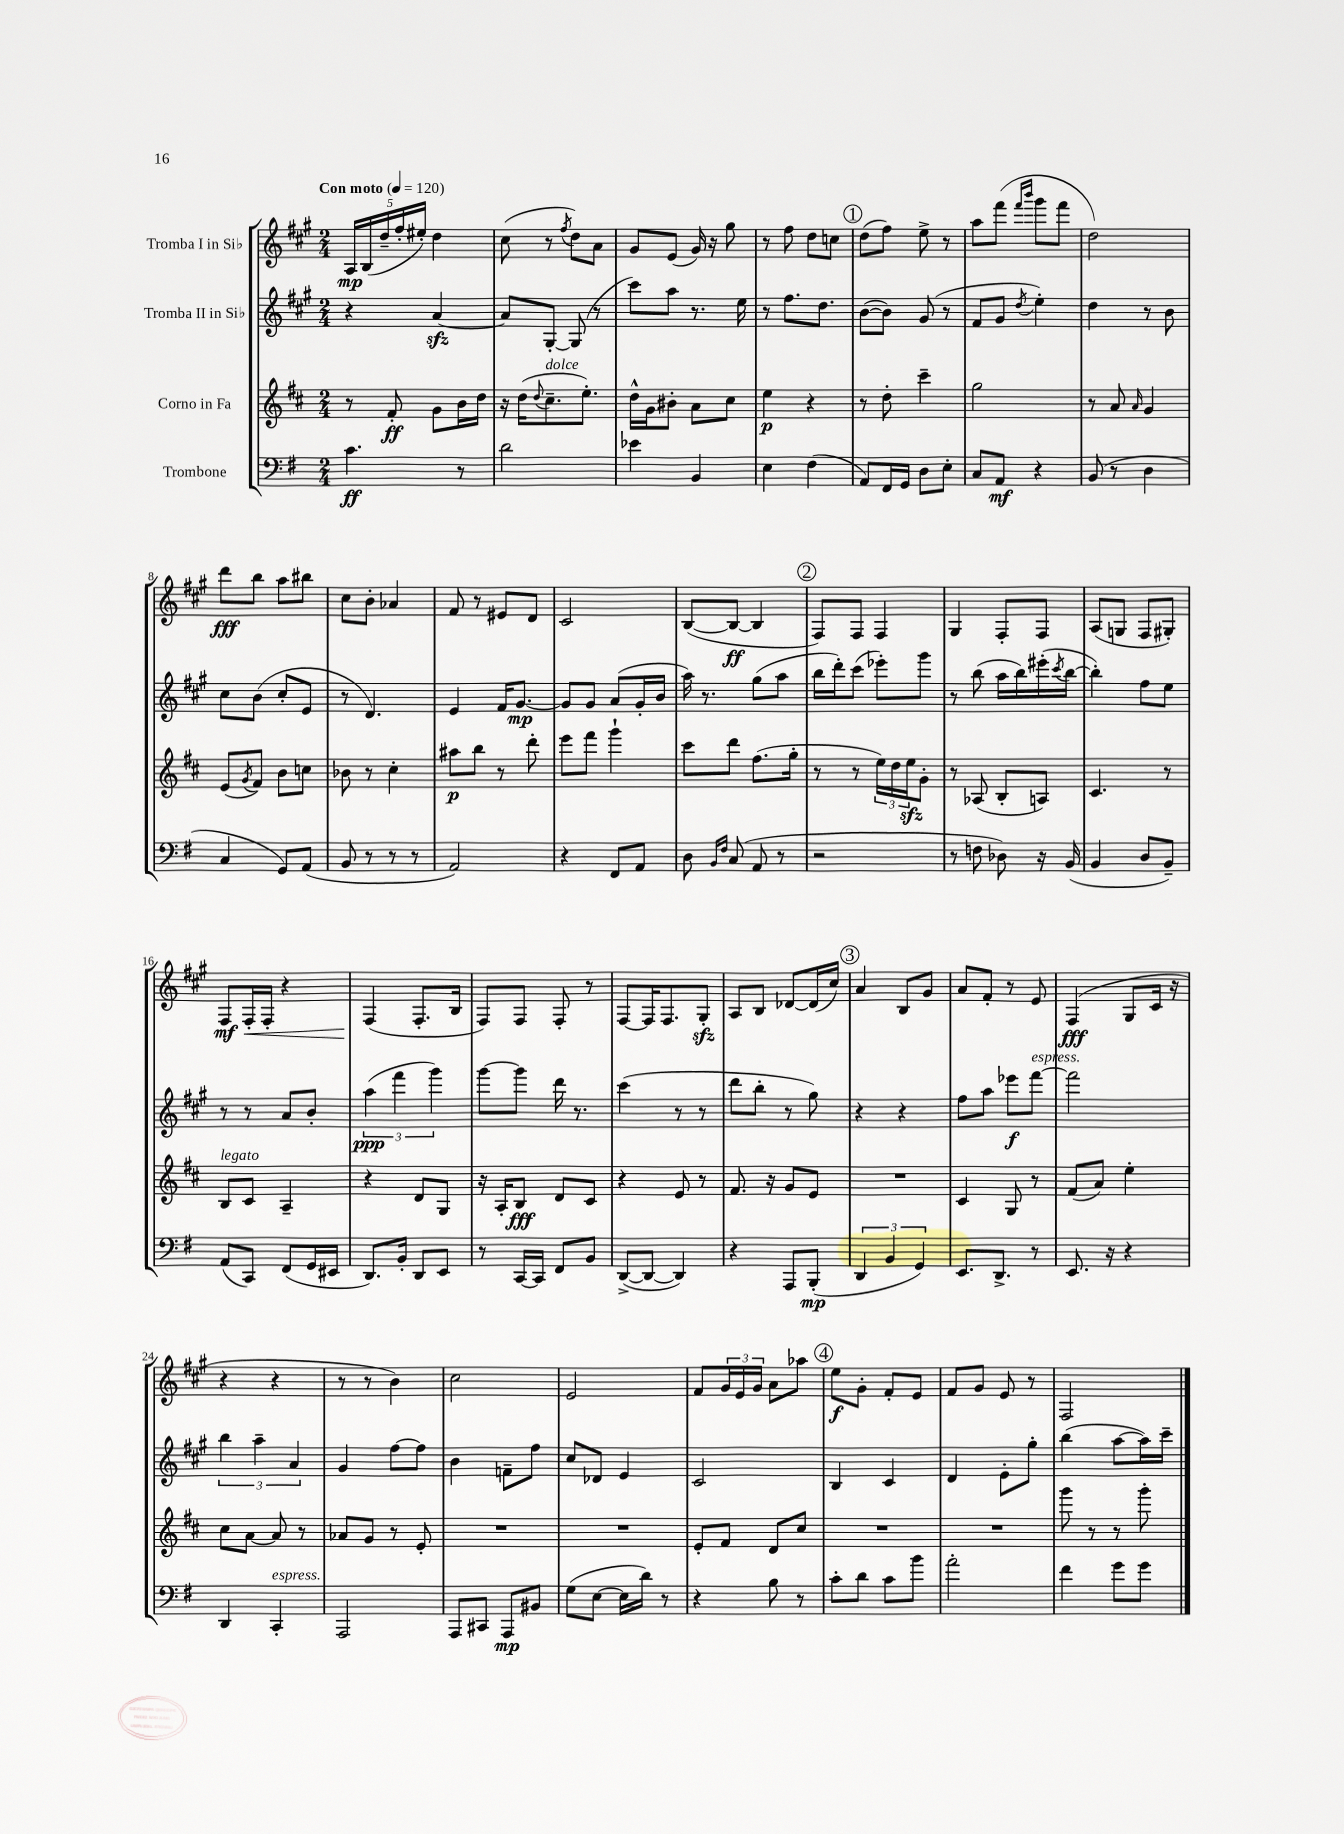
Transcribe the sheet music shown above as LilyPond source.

<<
\new StaffGroup <<
\new Staff = "s0" \with { instrumentName = "Tromba I in Sib" } {
    \clef treble \key a \major \numericTimeSignature \time 2/4 \tempo "Con moto" 4 = 120
    \tuplet 5/4 { a16\mp b16( d''16-- fis''16-. eis''16-.) } d''4 |
    cis''8( r8 \acciaccatura { fis''8 } d''8) a'8 |
    gis'8 e'8( gis'16) r16 gis''8 |
    r8 fis''8 d''8 c''8 |
    \mark \markup { \circle "1" } d''8( fis''8) e''8-> r8 |
    a''8 fis'''8( \grace { fis'''16 b'''16 } gis'''8 fis'''8 |
    d''2) |
    d'''8\fff b''8 a''8 bis''8 |
    cis''8 b'8-. aes'4 |
    fis'8 r8 eis'8 d'8 |
    cis'2 |
    b8~( b8~\ff b4 |
    \mark \markup { \circle "2" } fis8) fis8 fis4 |
    gis4 fis8-. fis8 |
    a8( g8 fis8 gis8-.) |
    fis8\mf fis16-.\< fis16-. r4 |
    fis4\!( fis8.-. b16 |
    fis8) fis8 fis8-. r8 |
    fis8~ fis16 fis8. gis8-.\sfz |
    a8 b8 des'8~ des'16( cis''16) |
    \mark \markup { \circle "3" } a'4 b8 gis'8 |
    a'8 fis'8-. r8 e'8 |
    fis4\fff( gis8 cis'16 r16 |
    r4 r4 |
    r8 r8 b'4) |
    cis''2 |
    e'2 |
    fis'8 \tuplet 3/2 { gis'16 e'16 gis'16 } a'8 aes''8 |
    \mark \markup { \circle "4" } e''8\f gis'8-. fis'8-. e'8 |
    fis'8 gis'8 e'8 r8 |
    fis2 \bar "|." |
}
\new Staff = "s1" \with { instrumentName = "Tromba II in Sib" } {
    \clef treble \key a \major \numericTimeSignature \time 2/4
    r4 a'4~\sfz |
    a'8 gis8~-. gis8( r8 |
    cis'''8) a''8 r8. e''16 |
    r8 fis''8. d''8. |
    \mark \markup { \circle "1" } b'8~( b'8) gis'8( r8 |
    fis'8 gis'8 \acciaccatura { d''8 } e''4-.) |
    d''4 r8 b'8 |
    cis''8 b'8( cis''8-. e'8 |
    r8 d'4.) |
    e'4 fis'16 gis'8.~\mp |
    gis'8 gis'8 a'8( gis'16-. b'16 |
    a''16) r8. gis''8( a''8 |
    \mark \markup { \circle "2" } b''16 d'''16-.) cis'''8( ees'''8-.) gis'''8 |
    r8 b''8( a''16 b''16) eis'''16-.( \acciaccatura { cis'''8 } b''16~ |
    b''4-.) fis''8 e''8 |
    r8 r8 a'8 b'8-. |
    \tuplet 3/2 { a''4\ppp( fis'''4 gis'''4) } |
    gis'''8~ gis'''8 d'''16 r8. |
    cis'''4( r8 r8 |
    d'''8 b''8-. r8 gis''8) |
    \mark \markup { \circle "3" } r4 r4 |
    fis''8 a''8 ees'''8\f fis'''8~^\markup { \italic "espress." } |
    fis'''2 |
    \tuplet 3/2 { b''4 a''4-- a'4 } |
    gis'4 fis''8~ fis''8 |
    b'4 f'8-- fis''8 |
    cis''8 des'8 e'4 |
    cis'2 |
    \mark \markup { \circle "4" } b4 cis'4 |
    d'4 e'8-. gis''8-. |
    b''4( a''8~ a''16) cis'''16-- \bar "|." |
}
\new Staff = "s2" \with { instrumentName = "Corno in Fa" } {
    \clef treble \key d \major \numericTimeSignature \time 2/4
    r8 fis'8-.\ff g'8 b'16 d''16 |
    r16 d''16( \appoggiatura { d''8 } cis''8.--^\markup { \italic "dolce" } e''8.-.) |
    d''16-^ g'16 bis'8-. a'8 cis''8 |
    e''4\p r4 |
    \mark \markup { \circle "1" } r8 d''8-. cis'''4-- |
    g''2 |
    r8 a'8 \grace { a'16 } g'4 |
    e'8( \acciaccatura { g'8 } fis'8) b'8 c''8 |
    bes'8 r8 cis''4-. |
    ais''8\p b''8 r8 d'''8-. |
    e'''8 fis'''8 g'''4-! |
    cis'''8 d'''8 fis''8.( g''16-. |
    \mark \markup { \circle "2" } r8 r8 \tuplet 3/2 { e''16) d''16 e''16\sfz } g'8-. |
    r8 aes8( b8-. a8) |
    cis'4. r8 |
    b8^\markup { \italic "legato" } cis'8 a4-- |
    r4 d'8 g8 |
    r16 a16-. b8\fff d'8 cis'8 |
    r4 e'8 r8 |
    fis'8. r16 g'8 e'8 |
    \mark \markup { \circle "3" } R2 |
    cis'4 g8 r8 |
    fis'8( a'8) e''4-. |
    cis''8 a'8~ a'8 r8 |
    aes'8 g'8 r8 e'8-. |
    R2 |
    R2 |
    e'8-. fis'8 d'8 cis''8 |
    \mark \markup { \circle "4" } R2 |
    R2 |
    g'''8 r8 r8 g'''8-. \bar "|." |
}
\new Staff = "s3" \with { instrumentName = "Trombone" } {
    \clef bass \key g \major \numericTimeSignature \time 2/4
    c'4.\ff r8 |
    d'2 |
    ees'4 b,4 |
    e4 fis4( |
    \mark \markup { \circle "1" } a,8) fis,16 g,16 d8 e8-. |
    c8 a,8\mf r4 |
    b,8( r8 d4 |
    c4 g,8) a,8( |
    b,8 r8 r8 r8 |
    a,2) |
    r4 fis,8 a,8 |
    d8 \grace { b,16 fis16 } c8( a,8 r8 |
    \mark \markup { \circle "2" } r2 |
    r8 f8 des8) r16 b,16( |
    b,4 d8 b,8--) |
    a,8( c,8) fis,8( g,16 eis,16 |
    d,8.) b,16-. d,8 e,8 |
    r8 c,16~ c,16 fis,8 b,8 |
    d,8~->( d,8~ d,4) |
    r4 a,,8 b,,8-.\mp( |
    \mark \markup { \circle "3" } \tuplet 3/2 { d,4 b,4 g,4) } |
    e,8. d,8.-> r8 |
    e,8. r16 r4 |
    d,4 c,4-.^\markup { \italic "espress." } |
    a,,2 |
    a,,8 cis,8 a,,8\mp bis,8 |
    g8( e8~ e16 d'16) r8 |
    r4 b8 r8 |
    \mark \markup { \circle "4" } c'8-. d'8 c'8 b'8 |
    a'2-. |
    fis'4 g'8 g'8 \bar "|." |
}
>>
>>
